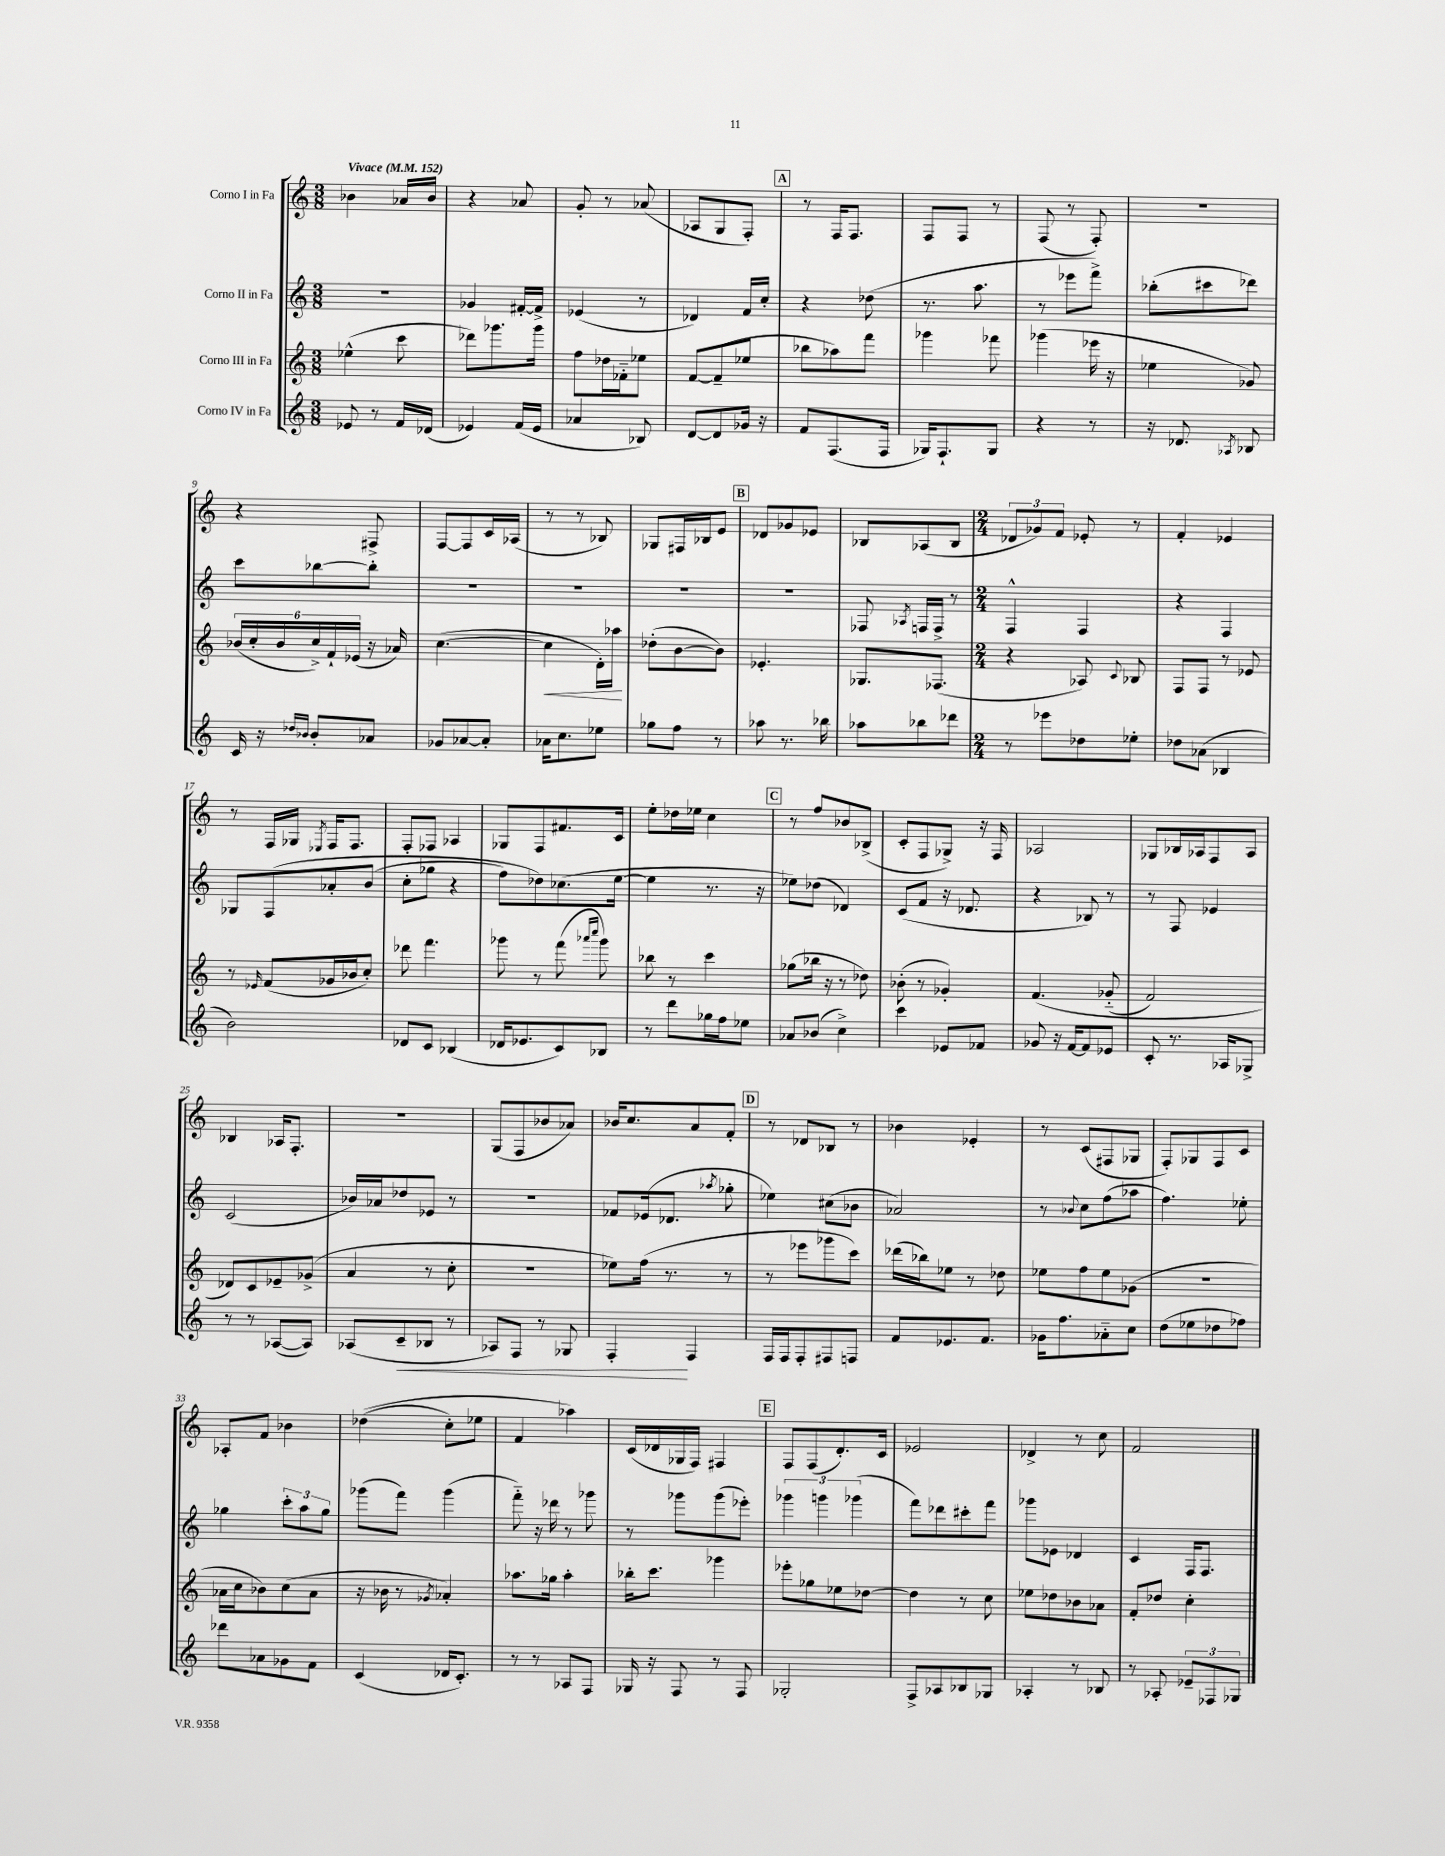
<<
\new StaffGroup <<
\new Staff = "s0" \with { instrumentName = "Corno I in Fa" } {
    \clef treble \key c \major \numericTimeSignature \time 3/8 \tempo "Vivace" 4 = 152
    \autoBeamOff bes'4 aes'16[ bes'16] |
    r4 aes'8 |
    g'8-. r8 aes'8( |
    aes8[ g8 f8]-.) |
    \mark \markup { \box "A" } r8 f16[ f8.] |
    f8[ f8] r8 |
    f8( r8 f8-.) |
    R4. |
    r4 fis8-> |
    f8[~ f8 c'16 aes16]( |
    r8 r8 bes8) |
    ges8[ fis16 bes16 e'8] |
    \mark \markup { \box "B" } des'8[ ges'8 ees'8] |
    bes8[ aes8( bes8] |
    \numericTimeSignature \time 2/4 \tuplet 3/2 { des'8[ ges'8) f'8] } ees'8-. r8 |
    f'4-. ees'4 |
    r8 f16[ ges16] \acciaccatura { ees8 } f16[ f8.] |
    f8[-. fes8] aes4 |
    ges8[ f8 fis'8. c'16] |
    e''8[-. des''16 ees''16] c''4 |
    \mark \markup { \box "C" } r8 f''8[ bes'8 bes8]->( |
    c'8[-. f8 ges8]->) r16 f16 |
    aes2 |
    ges8[ bes16 aes16 f8 aes8] |
    bes4 aes16[ f8.]-. |
    R2 |
    g8[( f8 bes'8 aes'8]) |
    bes'16[ c''8. a'8 f'8]-. |
    \mark \markup { \box "D" } r8 des'8[ bes8] r8 |
    bes'4 ees'4-. |
    r8 c'8[( fis8 ges8] |
    f8[-.) ges8 f8 c'8] |
    aes8[-. f'8] bes'4 |
    des''4(\( c''8[-.) ees''8] |
    f'4 aes''4\) |
    c'16[( des'16 ges16 f16]) fis4 |
    \mark \markup { \box "E" } f8[ f8( d'8.-.) c'16] |
    ees'2 |
    des'4-> r8 c''8 |
    f'2 \bar "|." |
}
\new Staff = "s1" \with { instrumentName = "Corno II in Fa" } {
    \clef treble \key c \major \numericTimeSignature \time 3/8
    \autoBeamOff R4. |
    ges'4 fis'16[~-. fis'16]-> |
    ees'4( r8 |
    des'4) f'16[ c''16]-. |
    \mark \markup { \box "A" } r4 des''8( |
    r8. a''8. |
    r8 ees'''8[ f'''8]->) |
    bes''8[-.( cis'''8 des'''8]) |
    c'''8[ bes''8~ bes''8]-. |
    R4. |
    R4. |
    R4. |
    \mark \markup { \box "B" } R4. |
    fes8 \acciaccatura { aes8 } f16[ f16]-> r8 |
    \numericTimeSignature \time 2/4 f4-^ f4 |
    r4 f4 |
    ges8[ f8\( aes'8-. b'8]( |
    c''8[-. ges''8] r4 |
    f''8[) des''8\) ces''8.( e''16]~ |
    e''4 r8. r16 |
    \mark \markup { \box "C" } ees''8[) des''8]( des'4) |
    c'8[( f'8] r16 des'8. |
    r4 bes8) r8 |
    r8 f8 ees'4 |
    c'2( |
    bes'16[) aes'16 des''8 ees'8] r8 |
    R2 |
    fes'8[ ees'16( des'8.] \acciaccatura { aes''8 } ges''8-. |
    \mark \markup { \box "D" } ees''4) cis''8[( bes'8] |
    aes'2) |
    r8 \appoggiatura { bes'8 } c''8[ f''8( aes''8] |
    f''4.) ees''8-. |
    ges''4 \tuplet 3/2 { c'''8[-. a''8 ges''8] } |
    ges'''8[( f'''8]) ges'''4( |
    f'''8-_) r16 des'''16 r8 ges'''8 |
    r8 ges'''8[ ges'''8( ees'''8]-.) |
    \mark \markup { \box "E" } \tuplet 3/2 { ges'''4 g'''4 ges'''4( } |
    f'''8[) des'''8 cis'''8-. f'''8] |
    ges'''8[ ees'8] des'4 |
    c'4 f16[ f8.] \bar "|." |
}
\new Staff = "s2" \with { instrumentName = "Corno III in Fa" } {
    \clef treble \key c \major \numericTimeSignature \time 3/8
    \autoBeamOff ees''4-^( c'''8 |
    des'''8[) ges'''8. ges'''16] |
    f''8[ des''16 fes'16-_ ees''8] |
    f'8[~ f'8--( ees''8] |
    \mark \markup { \box "A" } bes''8[ aes''8) f'''8] |
    ges'''4 fes'''8 |
    ges'''4( ees'''16 r16 |
    ees''4 ges'8) |
    \tuplet 6/4 { bes'16[( c''16-. bes'16 c''16->) f'16-! ees'16]( } r16 aes'16) |
    c''4.~( |
    c''4\< d'16[-.) aes''16]\! |
    des''8[-.( b'8~ b'8]) |
    \mark \markup { \box "B" } ees'4.-. |
    ges8.[ fes8.]( |
    \numericTimeSignature \time 2/4 r4 aes8) \appoggiatura { c'8 } bes8 |
    f8[ f8] r8 ees'8 |
    r8 \grace { ees'16 } f'8[( ges'16 bes'16 c''8]-.) |
    des'''8 f'''4. |
    ges'''8 r8 f'''8( \grace { aes'''16[ c''''16] } ges'''8) |
    bes''8 r8 c'''4 |
    \mark \markup { \box "C" } ges''8[( bes''16] r16 r8 des''8) |
    bes'8-.( r8 ges'4-.) |
    f'4.\( ges'8-_( |
    f'2) |
    des'8[\) c'8 ees'8-- ges'8]->( |
    a'4 r8 c''8-. |
    R2 |
    ees''8[) f''16]( r8. r8 |
    \mark \markup { \box "D" } r8 ees'''8[ ges'''8 c'''8]) |
    des'''16[( bes''16) ees''8] r8 des''8 |
    ees''8[ f''8 ees''8 ges'8]( |
    r2 |
    aes'16[ c''16 bes'8) c''8( aes'8] |
    r16 bes'16 r8 \acciaccatura { ges'8 } aes'4-.) |
    aes''8.[ ges''16] aes''4-. |
    bes''16[-. c'''8.] ges'''4 |
    \mark \markup { \box "E" } ees'''8[-. ges''8 ees''8 des''8]~ |
    des''4 r8 c''8 |
    ees''8[ des''8 bes'8 aes'8] |
    f'8[-. des''8] c''4-. \bar "|." |
}
\new Staff = "s3" \with { instrumentName = "Corno IV in Fa" } {
    \clef treble \key c \major \numericTimeSignature \time 3/8
    \autoBeamOff ees'8 r8 f'16[ des'16]( |
    ees'4) f'16[( ees'16] |
    aes'4 bes8) |
    d'8[~ d'8 ges'16] r16 |
    \mark \markup { \box "A" } f'8[ f8.( f16] |
    ges16[) f8.-! ges8] |
    r4 r8 |
    r16 des'8. \acciaccatura { aes8 } bes8 |
    c'16 r16 \grace { des''16[ bes'16] } bes'8[-. aes'8] |
    ges'8[ aes'8~ aes'8]-. |
    aes'16[ c''8. ees''8] |
    ges''8[ f''8] r8 |
    \mark \markup { \box "B" } aes''8 r8. bes''16 |
    aes''8[ bes''8 des'''8] |
    \numericTimeSignature \time 2/4 r8 ees'''8[ des''8 ees''8]-. |
    des''8[ aes'8]( bes4 |
    b'2) |
    des'8[ c'8] bes4( |
    des'16[ ees'8. c'8) bes8] |
    r8 d'''8[ ges''16 f''16 ees''8] |
    \mark \markup { \box "C" } aes'8[ bes'8]( c''4->) |
    c'''4 ees'8[ fes'8] |
    ges'8 r16 f'16[~ f'8 ees'8] |
    c'8-. r8. aes16[ ges8]-> |
    r8 r8 aes8[~( aes8]) |
    aes8[( c'8--\< bes8] r8 |
    aes8[) f8] r8 ges8 |
    f4-.\! f4 |
    \mark \markup { \box "D" } f16[ f16 f8-. fis8 f8] |
    f'8[ ees'8. f'8.] |
    ges'16[ f''8. aes'8-_ c''8] |
    d''8[( ees''8 des''8 fes''8]) |
    des'''8[ aes'8 ges'8 f'8] |
    c'4( des'16[ c'8.]-.) |
    r8 r8 aes8[ f8] |
    ges16 r16 f8 r8 f8 |
    \mark \markup { \box "E" } ges2-. |
    f8[-> aes8 bes8 ges8] |
    aes4-. r8 bes8 |
    r8 aes8-. \tuplet 3/2 { ees'8[-- fes8 ges8] } \bar "|." |
}
>>
>>
